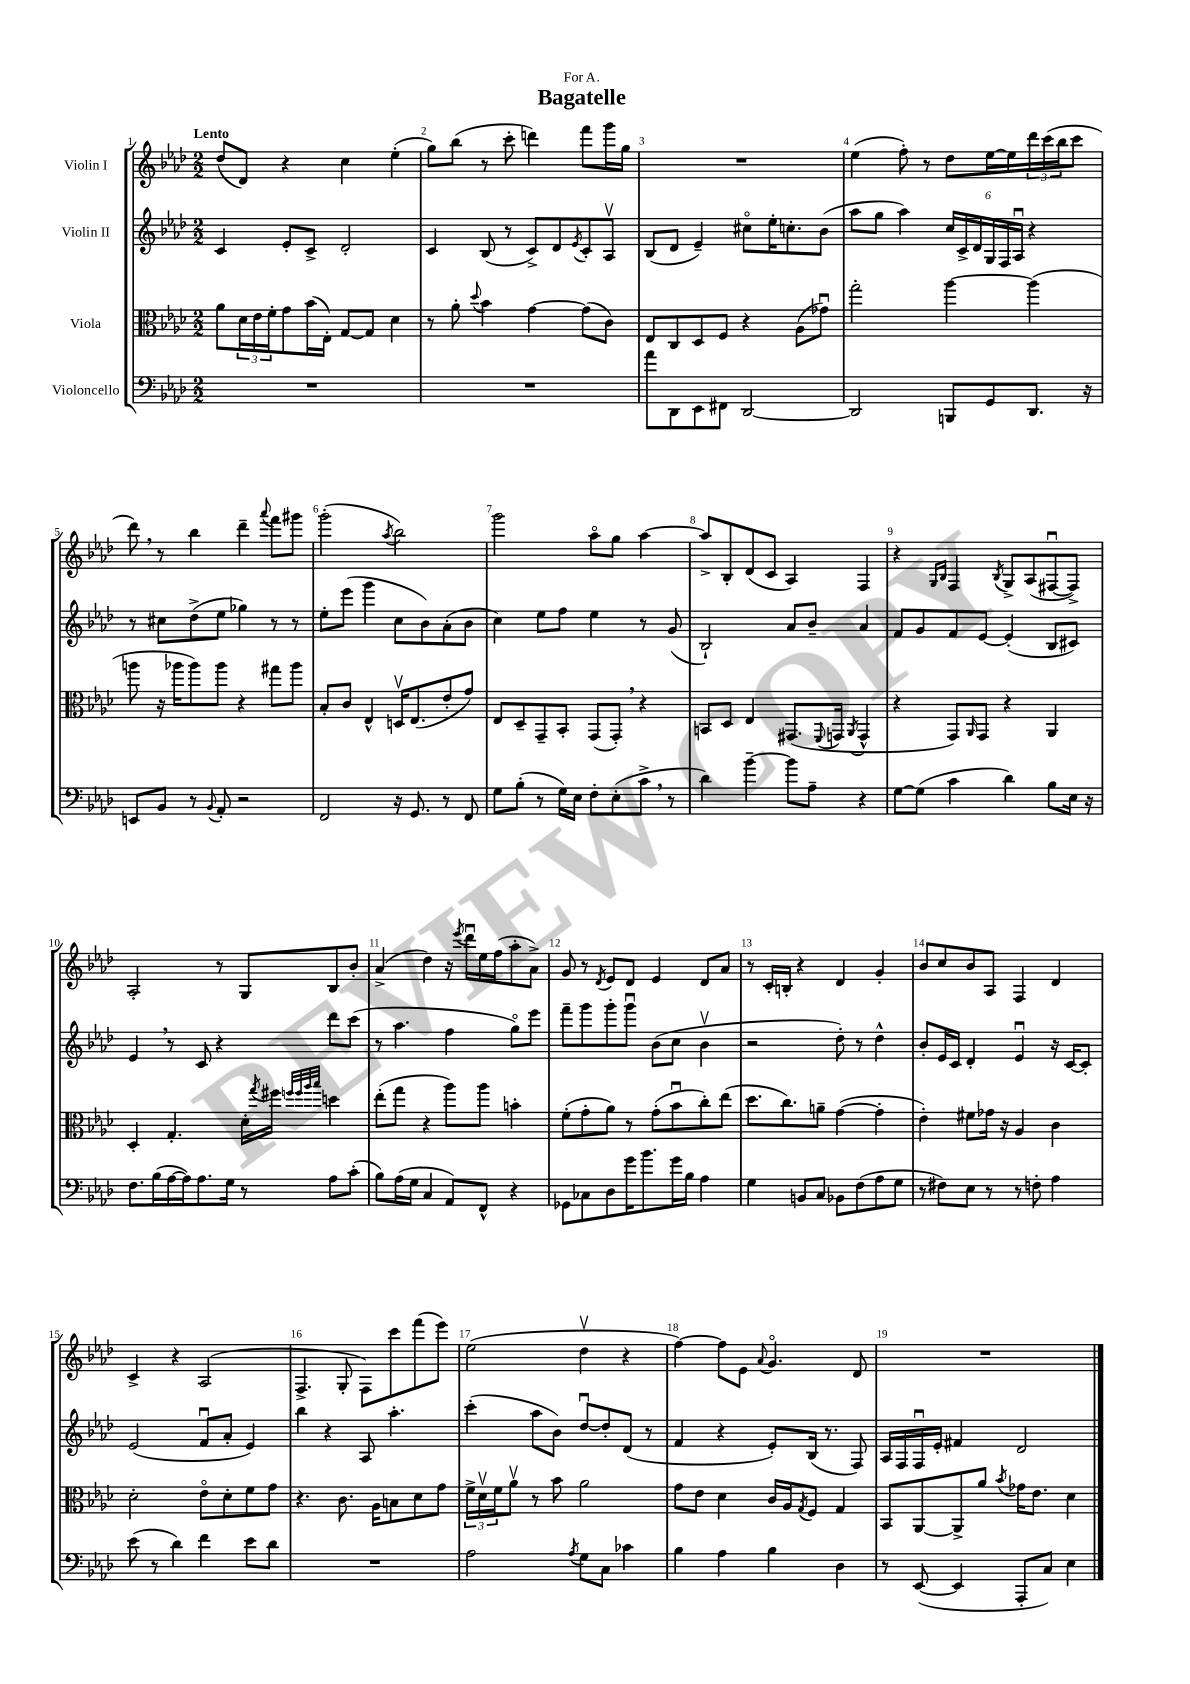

**kern	**kern	**kern	**kern
*part4	*part3	*part2	*part1
*staff4	*staff3	*staff2	*staff1
*I"Violoncello	*I"Viola	*I"Violin II	*I"Violin I
*clefF4	*clefC3	*clefG2	*clefG2
*k[b-e-a-d-]	*k[b-e-a-d-]	*k[b-e-a-d-]	*k[b-e-a-d-]
*M2/2	*M2/2	*M2/2	*M2/2
=1	=1	=1	=1
!	!	!	!LO:TX:a:B:t=Lento
1r	8a-\L	4c/	(8dd-/L
.	24d-\L	.	8d-/J)
.	24e-\	.	.
.	24f'\J	.	.
.	8g\	8e-'/L	4r
.	(16b-\L	8c^/J	.
.	16E-'\JJ)	.	.
.	[8G/L	2d-'/	4cc\
.	8G/J]	.	.
.	4d-\	.	(4ee-'\
=2	=2	=2	=2
1r	8r	4c/	8gg\L)
.	8a-'\	.	(8bb-\J
.	8qqdd-/	.	.
.	4b-\	(8B-/	8r
.	.	8r	8ccc'\
.	[4g\	8c^/L)	4dddn\)
.	.	8d-/	.
.	.	8qe-/	.
.	(8g\L]	8c'/	8fff\L
.	8c\J)	8A-v/J	16ggg\L
.	.	.	16gg\JJ
=3	=3	=3	=3
8a-\L	8E-/L	(8B-/L	1r
8DD-\	8C/	8d-/J	.
8EE-\	8D-/	4e-~/)	.
8FF#X\J	8F/J	.	.
[2DD-/	4r	8cc#X\L	.
.	.	16ee-'\K	.
.	.	8.ccn'\	.
.	(8A-\L	.	.
.	8g-Xu\J)	(8b-\J	.
=4	=4	=4	=4
2DD-/]	2gg'\	8aa-\L	(4ee-\
.	.	8gg\J	.
.	.	4aa-\)	8ff'\)
.	.	.	8r
8BBBn/L	[4aa-\	24cc/LL	8dd-\L
.	.	24c^/	.
.	.	24d-/	.
8GG/	.	24G/	[16ee-\L
.	.	24F/	.
.	.	.	16ee-\]
.	.	24A-u/JJ	.
8.DD-/J	(4aa-\]	4r	24ddd-\
.	.	.	(24ccc\
.	.	.	24bb-\J
.	.	.	8ccc\J
16r	.	.	.
!!LO:LB:g=z
=5	=5	=5	=5
8EEn/L	8aan\	8r	8ddd-,\)
8BB-/J	16r	8cc#X\L	8r
.	16aa-X\KL	.	.
8r	8aa-\)	(8dd-^\	4bb-\
8qqBB-/	.	.	.
8AA-'/	8aa-\J	8ee-\J	.
2r	4r	4gg-X\)	4ddd-~\
.	.	.	8qqaaa-/
.	8gg#X\L	8r	8fff\L
.	8aa-\J	8r	8ggg#X\J
=6	=6	=6	=6
2FF/	8B-'/L	8ee-'\L	(2ggg'\
.	8c/J	(8eee-\J	.
.	4E-^^/	4ggg\	.
.	.	.	8qaa-/
16r	16Dnv/KL	8cc\L	2bb-\)
8.GG/	(8.E-/	.	.
.	.	8b-\)	.
8r	8e-'/	(8a-'\	.
8FF/	8g/J)	8b-\J	.
=7	=7	=7	=7
8G\L	8E-/L	4cc\)	2ggg\
(8B-'\J	8D-~/	.	.
8r	8GG~/	8ee-\L	.
16G\LL)	8BB-'/J	8ff\J	.
16E-\JJ	.	.	.
8F'\L	(8GG/L	4ee-\	8aa-\L
(8E-'\	8GG',/J)	.	8gg\J
8c^,\J	4r	8r	[4aa-\
8r	.	(8g/	.
=8	=8	=8	=8
4d-\)	8BBn/L	2B-`/)	8aa-^/L]
.	8D-/J	.	8B-'/
[4b-~\	4E-/	.	(8d-/
.	.	.	8c/J
8b-\L]	(8.GG#X/L	8a-/L	4A-/)
8A-~\J	.	8b-~/J	.
.	8qqFF/	.	.
.	16GGn/Jk	.	.
.	8qAA-/	.	.
4r	4GG^^/	4a-/	4F/
=9	=9	=9	=9
[8G\L	4r	8f/L	4r
(8G\J]	.	8g/	.
.	.	.	16qqG/LL
.	.	.	16qqB-/JJ
4c\	8GG/L)	8f/	4F/
.	16qqAA-/	.	.
.	8GG/J	[8e-/J	.
.	.	.	8qB-/
4d-\)	4r	(4e-'/]	8G^/L
.	.	.	(8A-/
8B-\L	4AA-/	8B-/L	[8F#Xu/
16E-\Jk	.	8c#X/J)	8F#^/J])
16r	.	.	.
!!LO:LB:g=z
=10	=10	=10	=10
8.F\L	4D-'/	4e-,/	2A-'/
(16B-\L	.	.	.
[16A-\	4.G'/	8r	.
16A-\J])	.	.	.
8.A-\	.	8c/	.
.	.	4r	8r
16G\Jk	.	.	.
8r	16d-'\LL	.	8G/L
.	8qgg/	.	.
.	16ff#X\JJ	.	.
.	32qqffn/LLL	.	.
.	32qqff/	.	.
.	32qqaa-/	.	.
.	32qqbb-/JJJ	.	.
8A-\L	4ddn\	8ddd-\L	8B-/
(8c'\J	.	(8ccc\J	8b-'/J
=11	=11	=11	=11
8B-\L)	(8ee-'\L	8r	(4a-^/
(16A-\L	8gg\J	4.aa-\	.
16G\JJ	.	.	.
4C/	4r	.	4dd-\)
8AA-/L)	8aa-\L)	4ff\	16r
.	.	.	8qeee-/
.	.	.	16ddd-u\LL
8FF^^/J	8aa-\J	.	16ee-\
.	.	.	(16ff\J
4r	4bn'\	8gg\L)	8aa-'\
.	.	8eee-\J	8a-^\J)
=12	=12	=12	=12
8GG-X\L	(8f'\L	8fff~\L	8g/
8C-X\	8g'\	8ggg\	8r
.	.	.	8qd-/
8D-\	8a-\J)	8ggg'\	8e-/L
16g\K	8r	8gggu\J	8d-/J
8.b-\	.	.	.
.	(8g'\L	(8b-\L	4e-/
16g\L	8b-u\	8cc\J	.
16B-\JJ	.	.	.
4A-\	8cc'\)	4b-v\	8d-/L
.	(8ee-\J	.	8a-/J
=13	=13	=13	=13
4G\	8.dd-\L	2r	8r
.	.	.	16c'/LL
.	8.cc\)	.	16Bn'/JJ
8BBn/L	.	.	4r
8C/J	8an~\J	.	.
8BB-X\L	([4g\	8dd-'\)	4d-/
(8F\	.	8r	.
8A-\	4g'\]	4dd-^^\	4g'/
8G\J	.	.	.
=14	=14	=14	=14
8r	4e-'\)	8b-'/L	8b-/L
8F#X\L)	.	16e-/L	8cc/
.	.	16c/JJ	.
8E-\J	8f#X\L	4d-'/	8b-/
8r	16g-X\Jk	.	8A-/J
.	16r	.	.
8r	4A-/	4e-u/	4F/
8Fn'\	.	.	.
4A-\	4c\	16r	4d-/
.	.	[16c/KL	.
.	.	8c'/J]	.
!!LO:LB:g=z
=15	=15	=15	=15
(8e-\	2d-'\	(2e-/	4c^/
8r	.	.	.
4d-\)	.	.	4r
4f\	8e-\L	8fu/L	(2A-/
.	8d-'\	8a-'/J	.
8e-\L	8f\	4e-/)	.
8d-\J	8g\J	.	.
=16	=16	=16	=16
1r	4.r	4bb-\	4.F^/
.	.	4r	.
.	8.c\	.	8G'/
.	.	8A-/	8F\L)
.	16A-\KL	.	.
.	8Bn\	4.aa-'\	8ccc\
.	8d-\	.	(8fff\
.	8g\J	.	8eee-\J)
=17	=17	=17	=17
2A-\	24f^\LL	(4ccc'\	(2ee-\
.	24d-v\	.	.
.	24f\J	.	.
.	8a-v\J	.	.
.	8r	8aa-\L	.
.	8b-\	8b-\J)	.
8qA-/	.	.	.
8G\L	2a-\	[8dd-u/L	4dd-v\
8C\J	.	8dd-'/]	.
4c-X\	.	(8d-/J	4r
.	.	8r	.
=18	=18	=18	=18
4B-\	8g\L	4f/	[4ff\)
.	8e-\J	.	.
4A-\	4d-\	4r	8ff\L]
.	.	.	8e-\J
.	.	.	8qqa-/
4B-\	16c/LL	8e-'/L)	4.g/
.	16A-/J	.	.
.	8qG/	.	.
.	8F/J	(16B-/Jk	.
.	.	8.r	.
4D-\	4G/	.	.
.	.	8F/)	8d-/
=19	=19	=19	=19
8r	8BB-/L	16A-/LL	1r
.	.	16F/	.
([8EE-/	[8AA-/	16Fu/	.
.	.	16e-'/JJ	.
4EE-/]	8AA-^/]	4f#X/	.
.	8a-/J	.	.
.	8qb-/	.	.
8AAA-'/L	16g-X\KL	2d-/	.
.	8.e-\J	.	.
8C/J)	.	.	.
4E-\	4d-\	.	.
==	==	==	==
*-	*-	*-	*-
